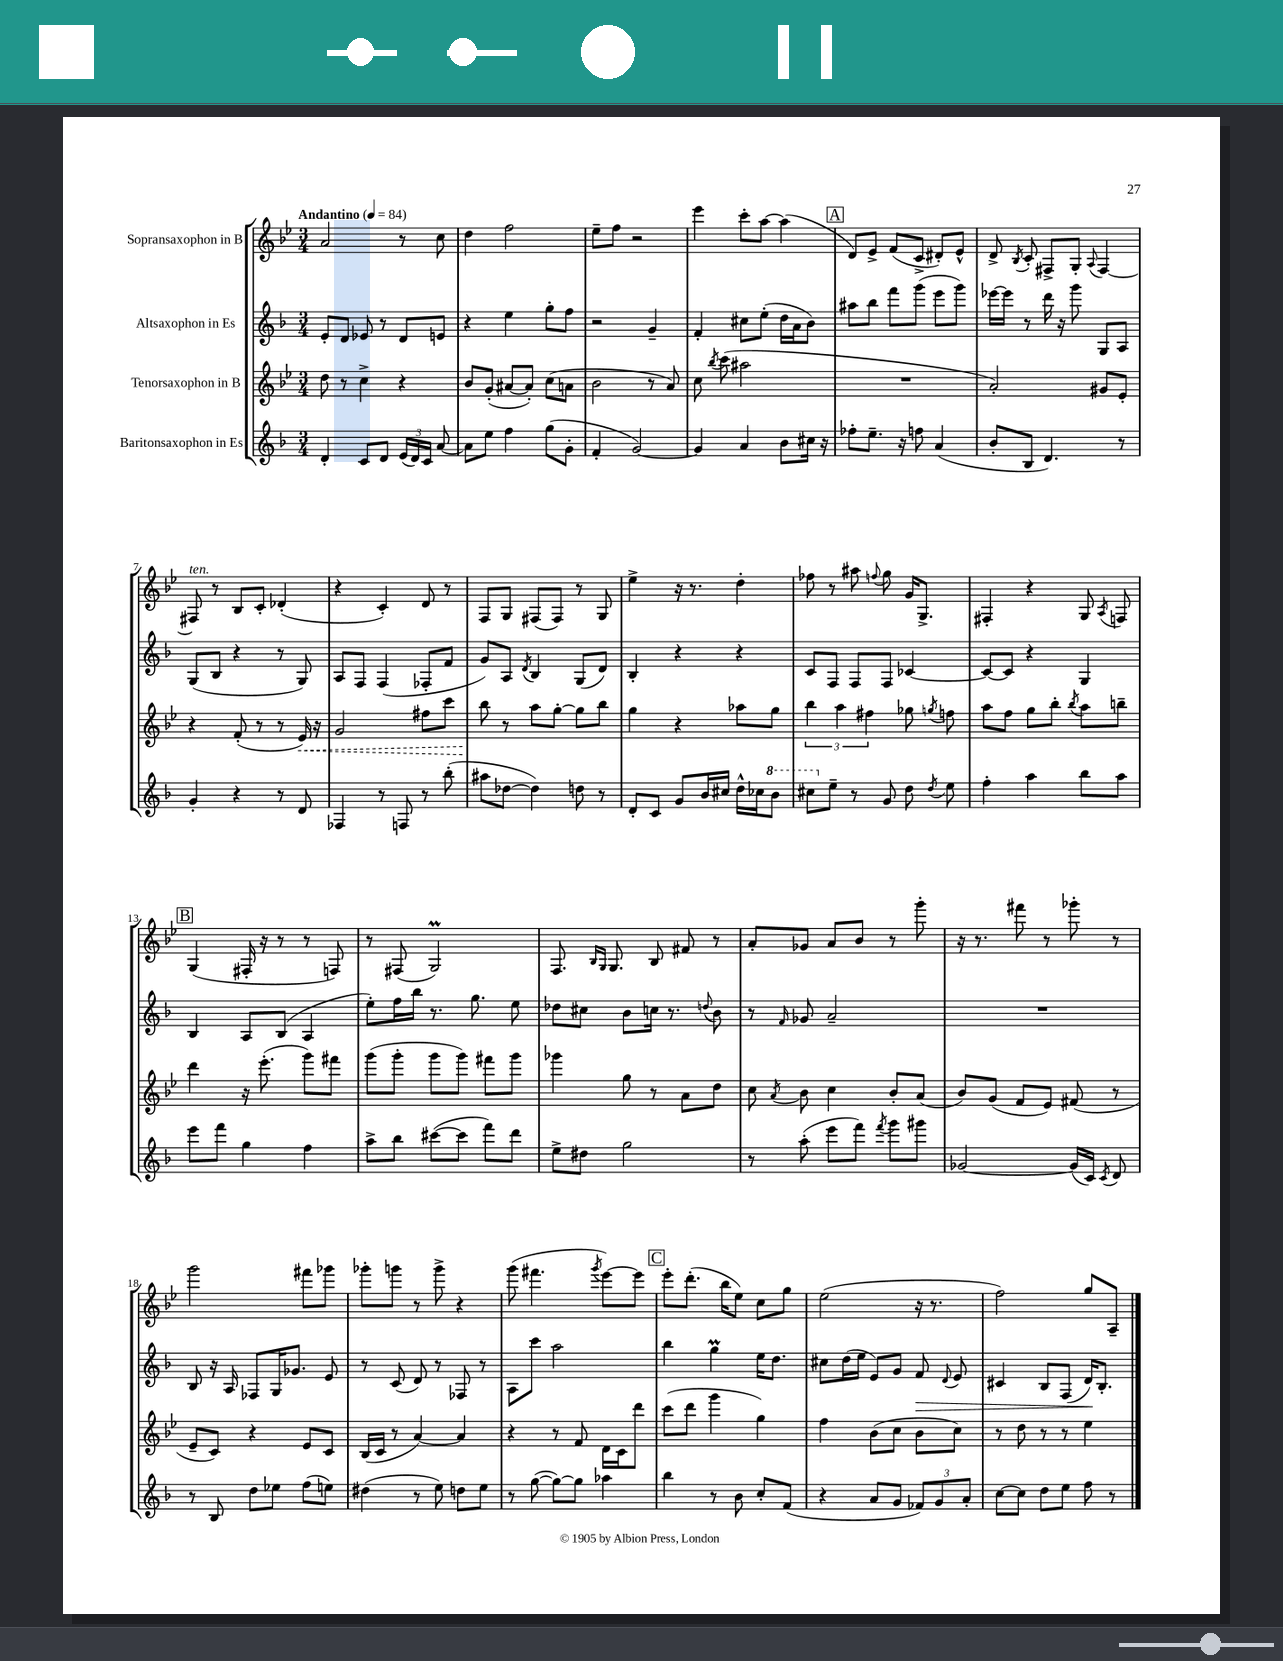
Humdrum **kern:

**kern	**kern	**kern	**kern
*staff4	*staff3	*staff2	*staff1
*clefG2	*clefG2	*clefG2	*clefG2
*k[b-]	*k[b-e-]	*k[b-]	*k[b-e-]
*M3/4	*M3/4	*M3/4	*M3/4
*MM84	*MM84	*MM84	*MM84
4d'/	8dd\	8e'/L	2a/
.	8r	8d/J	.
8c/L	4cc^\	8e-/	.
8d/J	.	8r	.
(24e/LL	4r	8d/L	8r
24d/)	.	.	.
24c/JJ	.	.	.
[8a/	.	8e/J	8cc\
=	=	=	=
8a\]L	8b-/L	4r	4dd\
8ee\J	(8g'/J	.	.
4ff\	[8a#/L	4ee\	2ff\
.	8a#'/]J)	.	.
(8gg\L	(8cc\L	8gg'\L	.
8g'\J	8a\J	8ff\J	.
=	=	=	=
4f'/	2b-\	2r	8ee-~\L
.	.	.	8ff\J
[2g/)	.	.	2r
.	8r	4g~/	.
.	8a/)	.	.
=	=	=	=
4g/]	8cc\	4f'/	4eee-\
.	8qbb-/	.	.
.	(8ccc\	.	.
4a/	2aa#\	8cc#\L	8ccc'\L
.	.	(8ee'\J	[8aa\J
8b-\L	.	16dd\LL	(4aa\]
.	.	16a\J	.
16cc#\Jk	.	8b-\J)	.
16r	.	.	.
=	=	=	=
8ff-'\L	2.r	8aa#\L	8d/L)
8.ee~\J	.	8bb-\J	8e-^/J
.	.	8fff\L	(8f/L
16r	.	.	.
8ff\	.	(8ggg\J	8c^/J
(4a/	.	8eee\L	8d#'/L)
.	.	8ggg\J)	8e-^^/J
=	=	=	=
8b-'/L	2a'/)	[16eee-\LL	8d^/
.	.	16eee-\]JJ	.
.	.	.	8qB-/
8B-/J	.	8r	8c'/
4.d/)	.	16ddd\	8F#^/L
.	.	16r	.
.	.	8ggg\	8G'/J
.	.	.	8qqA/
.	8g#/L	8G/L	[4F#/
8r	8e-'/J	8A/J	.
=	=	=	=
4g'/	4r	(8G/L	8F#/]
.	.	8B-/J	8r
4r	(8f'/	4r	8B-/L
.	8r	.	8c'/J
8r	8r	8r	(4d-'/
8d/	16e-/)	8G/)	.
.	16r	.	.
=	=	=	=
4F-/	2g/	8A/L	4r
.	.	8F/J	.
8r	.	(4F/	4c'/)
8F/	.	.	.
8r	8ff#\L	8F-'/L	8d/
(8bb-'\	8ccc\J	8f/J	8r
=	=	=	=
8aa#\L	8bb-\	8g/L)	8F/L
[8dd-\J	8r	8A/J	8G/J
.	.	8qd/	.
4dd-\])	8aa\L	4B-/	(8F#/L
.	[8gg'\J	.	8F#/J)
8dd\	8gg\]L	(8G/L	8r
8r	8bb-\J	8d/J)	8G/
=	=	=	=
8d'/L	4gg\	4B-'/	4ee-^\
8c/J	.	.	.
8g/L	4r	4r	16r
.	.	.	8.r
16b-/L	.	.	.
16cc#/JJ	.	.	.
16dd^^\LL	8aa-\L	4r	4dd'\
16cc-\J	.	.	.
8bb-\J	8gg\J	.	.
=	=	=	=
8ccc#\L	6bb-\	8c/L	8ff-\
8ee~\J	.	8F/J	8r
.	6aa\	.	.
8r	.	8F/L	8aa#\
.	6ff#\	.	.
.	.	.	8qqff/
8g/	.	8F/J	8gg\
8dd\	8gg-\	[4c-/	16g/LK
.	.	.	8.G^/J
8qdd/	8qgg/	.	.
8ee\	8ff\	.	.
=	=	=	=
4ff'\	8aa\L	8c-/_L	4F#'/
.	8ff\J	8c-/]J	.
4aa\	8gg\L	4r	4r
.	8bb-'\J	.	.
.	8qbb-/	.	.
8bb-\L	8aa\L	4G/	8G/
.	.	.	8qA/
8aa\J	8bb~\J	.	8F/
=	=	=	=
8eee\L	4ddd\	4B-/	(4G/
8fff\J	.	.	.
4gg\	16r	8A/L	16F#'/
.	(8.eee-'\	.	16r
.	.	(8B-/J	8r
4ff\	8ggg\L)	4A/	8r
.	8fff#\J	.	8F/)
=	=	=	=
8aa^\L	(8ggg\L	8ee'\L)	8r
8bb-\J	8ggg'\J	16ff\L	(8F#/
.	.	16bb-\JJ	.
([8ccc#\L	8ggg\L	8.r	2G/)
8ccc#\]J	8ggg\J)	.	.
.	.	8.gg\	.
8fff\L)	8fff#\L	.	.
8ddd\J	8ggg\J	8ee\	.
=	=	=	=
8ee^\L	4ggg-\	8dd-\L	8.F/
8dd#\J	.	8cc#\J	.
.	.	.	16qqB-/LL
.	.	.	16qqG/JJ
.	.	.	8.G/
2gg\	8gg\	8b-\L	.
.	8r	16cc\Jk	8B-/
.	.	8.r	.
.	8a\L	.	8f#/
.	.	8qqdd/	.
.	8dd\J	8b-\	8r
=	=	=	=
8r	8cc\	8r	8a'/L
.	8qa/	16qqf/	.
(8aa'\	8b-\	8g-/	8g-/J
8eee\L	4cc\	2a~/	8a/L
8fff\J)	.	.	8b-/J
8qfff/	.	.	.
8ggg\L	8b-'/L	.	8r
8ggg#\J	(8a/J	.	8ggg'\
=	=	=	=
[2g-/	8b-/L)	2.r	16r
.	.	.	8.r
.	(8g/J	.	.
.	8f/L	.	8fff#\
.	8e-/J)	.	8r
(16g-/]LL	(8f#/	.	8ggg-'\
16c/JJ)	.	.	.
8qc/	.	.	.
8d/	8r	.	8r
=	=	=	=
8r	8e-~/L	8B-/	2ggg\
8B-/	8c/J)	16r	.
.	.	16A/	.
8dd\L	4r	8F-/L	.
8ee-\J	.	16G/K	.
.	.	8.g-/J	.
(8ff\L	8e-/L	.	8fff#\L
8ee\J)	8c/J	8e/	8ggg-\J
=	=	=	=
(4dd#\	(16B-/LL	8r	8ggg-'\L
.	16c/JJ	.	.
.	8r	(8c/	8ggg\J
8r	[4a/)	8d/)	8r
8ee\)	.	8r	8ggg^\
8dd\L	4a/]	8F-/	4r
8ee\J	.	8r	.
=	=	=	=
8r	4r	8A\L	(8ggg\
([8gg\	.	8ccc\J	4.fff#\
8gg\_L)	8r	2aa\	.
8gg\]J	8f/	.	.
.	.	.	8qggg/
4aa-\	16d\LL	.	[8eee-\L)
.	16c\J	.	.
.	8ddd\J	.	8eee-\]J
=	=	=	=
4bb-\	(8ccc\L	4bb-\	8eee-'\L
.	8ddd\J	.	(8.ddd'\J
8r	4ggg\	4gg\	.
.	.	.	16bb-\LK
8b-\	.	.	8ee-\J)
8cc'/L	4gg\)	16ee\LK	8cc\L
.	.	8.dd\J	.
(8f/J	.	.	8gg\J
=	=	=	=
4r	4ff\	8cc#\L	(2ee-\
.	.	(16dd\L	.
.	.	16ee\JJ	.
8a/L	(8b-\L	8e/L)	.
8g/J	8cc\J	8g/J	.
12f-/L)	8b-\L	8f/	16r
.	.	.	8.r
12g/	.	.	.
.	.	8qqd/	.
.	8cc\J)	8e/	.
12a'/J	.	.	.
=	=	=	=
[8cc\L	8r	4c#/	2ff\)
8cc\]J	8dd\	.	.
8dd\L	8r	8B-/L	.
8ee\J	8r	(8F/J	.
8ff\	4ee-\	16d/LK)	8gg/L
.	.	8.B-'/J	.
8r	.	.	8A~/J
==	==	==	==
*-	*-	*-	*-
